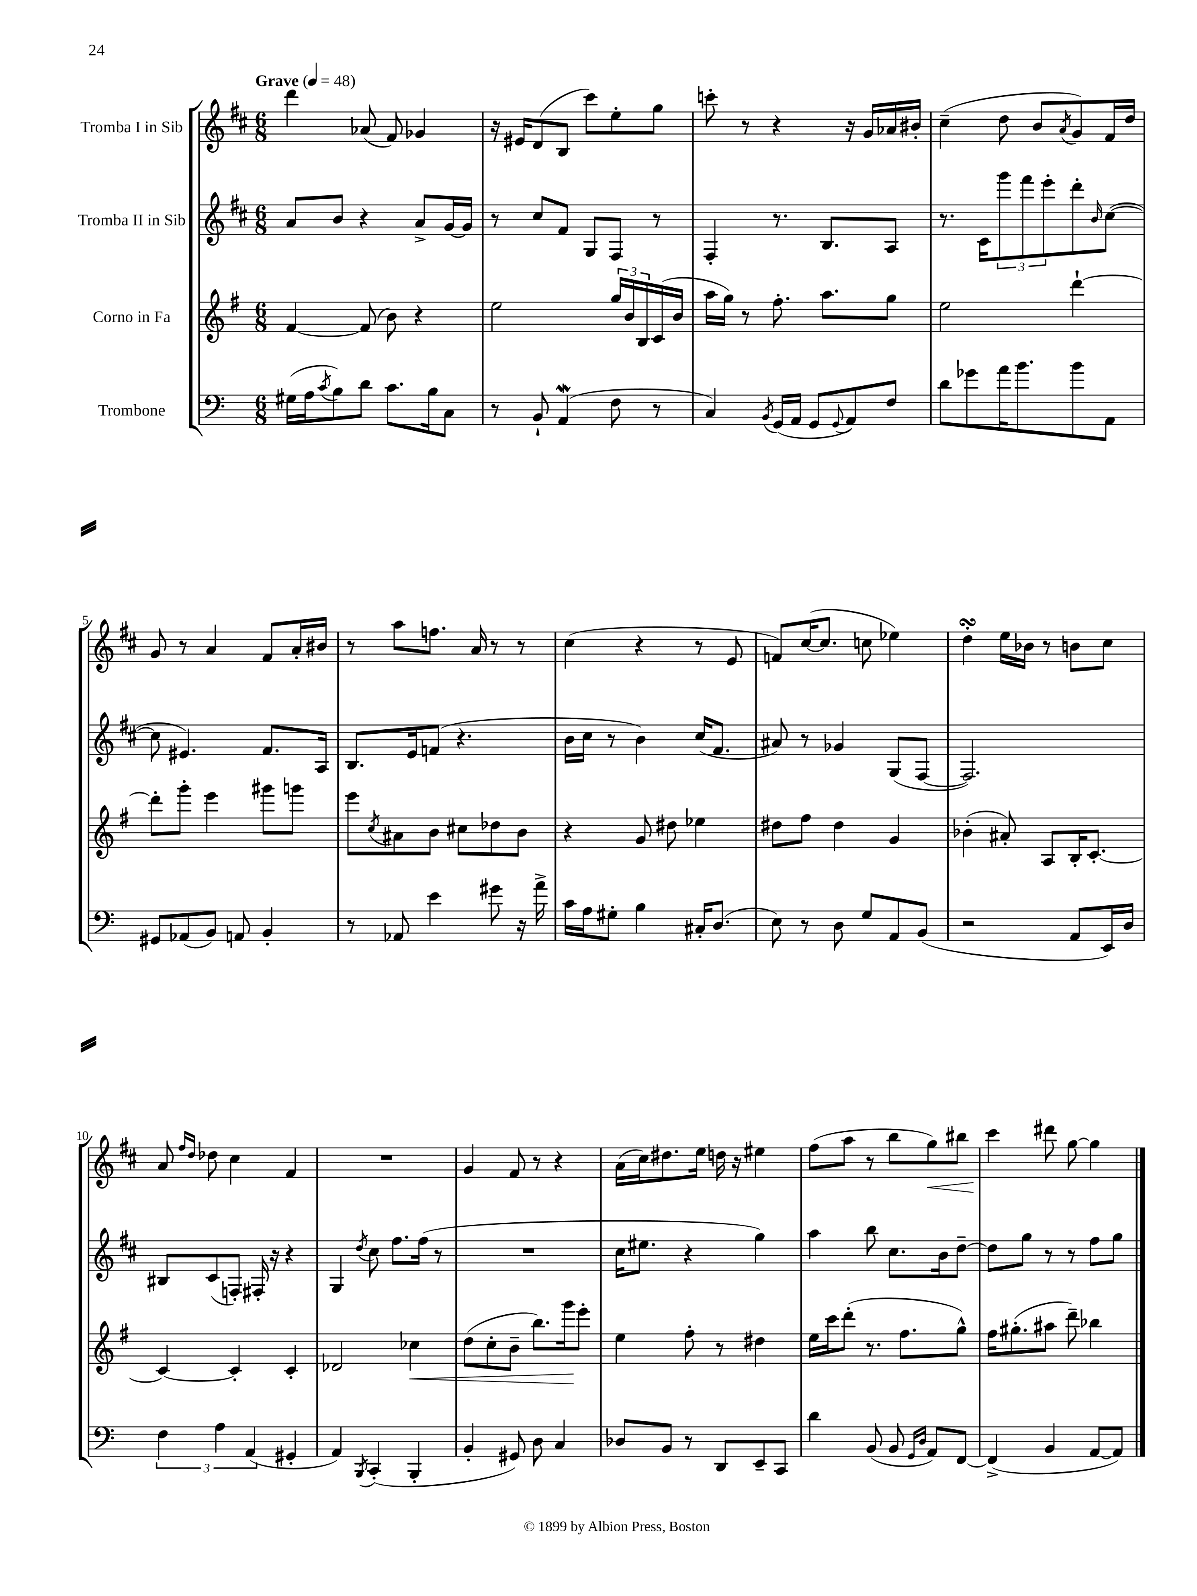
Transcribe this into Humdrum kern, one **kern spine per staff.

**kern	**kern	**kern	**kern
*staff4	*staff3	*staff2	*staff1
*clefF4	*clefG2	*clefG2	*clefG2
*k[]	*k[f#]	*k[f#c#]	*k[f#c#]
*M6/8	*M6/8	*M6/8	*M6/8
*MM48	*MM48	*MM48	*MM48
(16G#	[4f#	8a	4ddd
16A	.	.	.
8qc	.	.	.
8B)	.	8b	.
8d	(8f#]	4r	(8a-
8.c	8b)	.	8f#)
.	4r	8a^	4g-
16B	.	.	.
8C	.	[16g	.
.	.	16g]	.
=	=	=	=
8r	2ee	8r	16r
.	.	.	16e#
8BB`	.	8cc#	(8d
(4AA	.	8f#	8B
.	.	8G	8ccc#)
8F	24gg	8F#	8ee'
.	24b	.	.
.	24B	.	.
8r	(16c	8r	8gg
.	16b	.	.
=	=	=	=
4C)	16aa	4F#'	8ccc'
.	16gg)	.	.
.	8r	.	8r
8qBB	.	.	.
(16GG	8.ff#'	8.r	4r
16AA	.	.	.
8GG	.	.	.
.	8.aa	8.B	.
8qqGG	.	.	.
8AA)	.	.	16r
.	.	.	16g
8F	8gg	8A	16a-
.	.	.	16b#'
=	=	=	=
8d	2ee	8.r	(4cc#~
8g-	.	.	.
.	.	16c#	.
16a	.	12ggg	8dd
8.b	.	.	.
.	.	12fff#	.
.	.	.	8b
.	.	12eee'	.
.	.	.	8qa
8b	[4ddd`	8ddd'	8g)
.	.	16qqb	.
8AA	.	([8cc#	16f#
.	.	.	16dd
=	=	=	=
8GG#	8ddd']	8cc#]	8g
(8AA-	8ggg'	4.e#)	8r
8BB)	4eee	.	4a
8AA	.	.	.
4BB'	8ggg#	8.f#	8f#
.	8ggg	.	16a'
.	.	16A	16b#
=	=	=	=
8r	8eee	8.B	8r
.	8qcc	.	.
8AA-	8a#	.	8aa
.	.	16e	.
4e	8b	(8f	8.ff
.	8cc#	4.r	.
.	.	.	16a
8g#	8dd-	.	8r
16r	8b	.	8r
16a^	.	.	.
=	=	=	=
16c	4r	16b	(4cc#
16A	.	16cc#	.
8G#'	.	8r	.
4B	8g	4b)	4r
.	8dd#	.	.
16C#'	4ee-	(16cc#	8r
(8.D	.	8.f#	.
.	.	.	8e
=	=	=	=
8E)	8dd#	8a#)	8f)
8r	8ff#	8r	([16cc#
.	.	.	8.cc#]
8D	4dd#	4g-	.
8G	.	.	8cc
8AA	4g	(8G	4ee-)
(8BB	.	[8F#	.
=	=	=	=
2r	(4b-'	2.F#])	4dd'
.	8a#')	.	16ee
.	.	.	16b-
.	8A	.	8r
8AA	16B'	.	8b
.	[8.c'	.	.
16EE)	.	.	8cc#
16D	.	.	.
=	=	=	=
6F	4c_	8B#	8a
.	.	.	16qqff#
.	.	.	16qqdd
.	.	(8c#	8dd-
6A	.	.	.
.	4c']	8F')	4cc#
(6AA	.	.	.
.	.	16F#'	.
.	.	16r	.
4GG#'	4c'	4r	4f#
=	=	=	=
4AA)	2d-	4G	2.r
8qBBB	.	8qdd	.
(4CC'	.	8cc#	.
.	.	8.ff#	.
4BBB'	4cc-	.	.
.	.	(16ff#	.
.	.	8r	.
=	=	=	=
4BB'	(8dd	2.r	4g
.	8cc'	.	.
8GG#)	8b~	.	8f#
8D	8.bb)	.	8r
4C	.	.	4r
.	16ggg	.	.
.	8eee'	.	.
=	=	=	=
8D-	4ee	16cc#	(16a
.	.	8.ee#	16cc#)
8BB	.	.	8.dd#
8r	8ff#'	4r	.
.	.	.	16ee
8DD	8r	.	16dd
.	.	.	16r
8EE~	4dd#	4gg)	4ee#
8CC	.	.	.
=	=	=	=
4d	16ee	4aa	(8ff#
.	16ccc	.	.
.	(8ddd'	.	8aa
(8BB	8.r	8bb	8r
8BB	.	8.cc#	8bb
.	8.ff#	.	.
16qqGG	.	.	.
16qqD	.	.	.
8AA)	.	.	8gg)
.	.	16b	.
[8FF	8gg^^)	[8dd~	8bb#
=	=	=	=
(4FF^]	16ff#	8dd]	4ccc#
.	(8.gg#'	.	.
.	.	8gg	.
4BB	8aa#	8r	8ddd#
.	8ddd~)	8r	[8gg
[8AA	4bb-	8ff#	4gg]
8AA])	.	8gg	.
==	==	==	==
*-	*-	*-	*-
